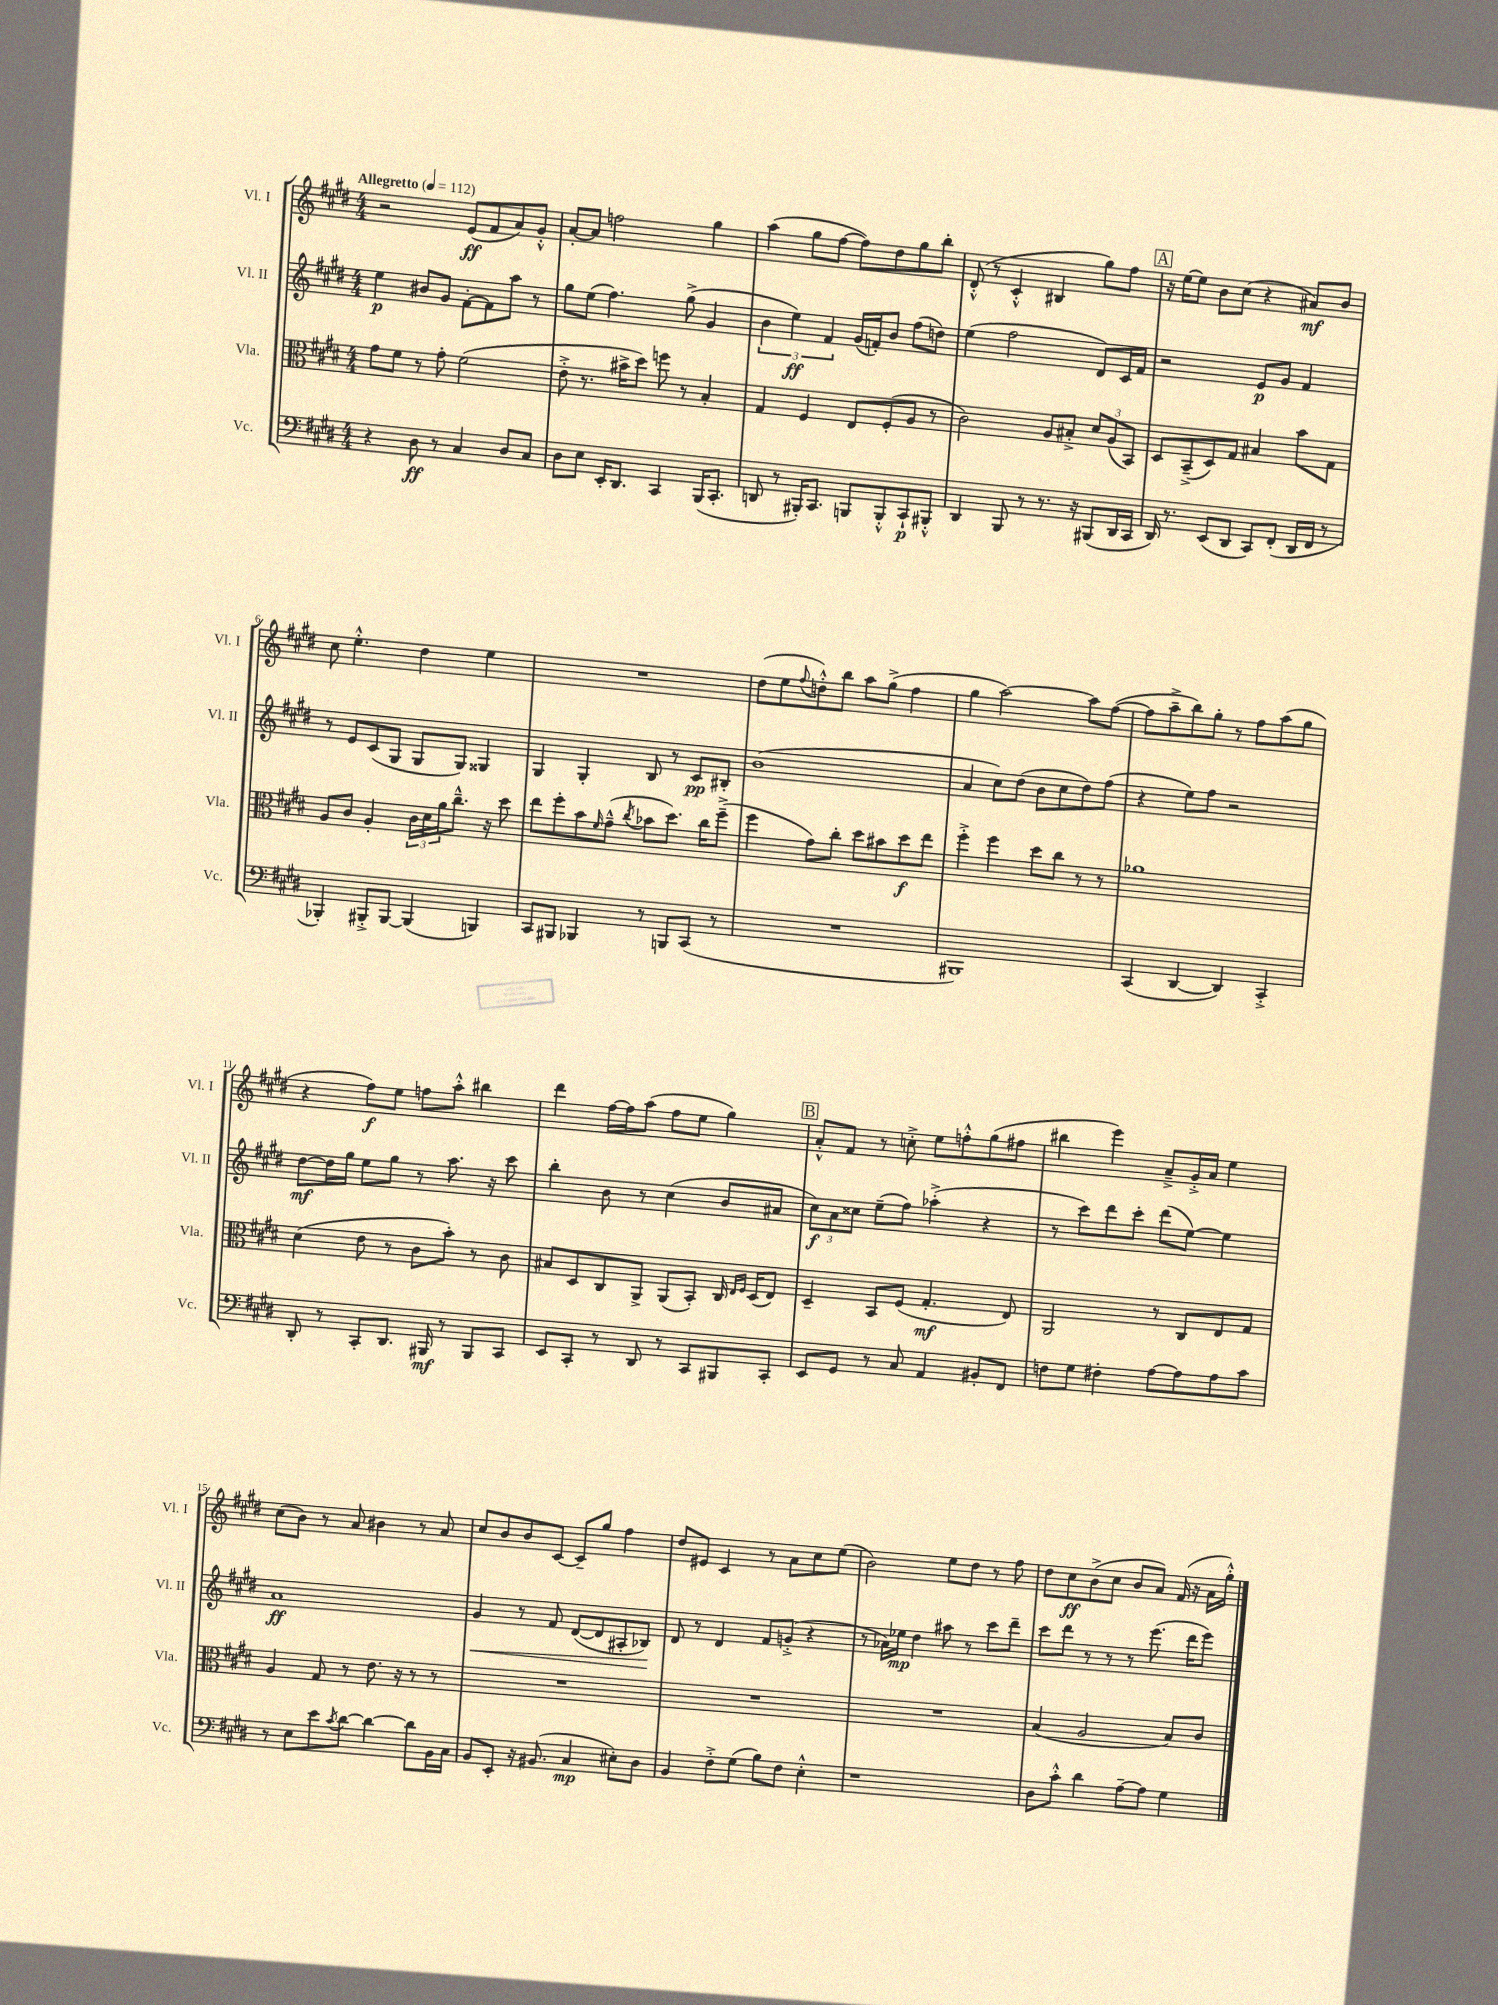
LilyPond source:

<<
\new StaffGroup <<
\new Staff = "s0" \with { instrumentName = "Vl. I" shortInstrumentName = "Vl. I" } {
    \clef treble \key e \major \numericTimeSignature \time 4/4 \tempo "Allegretto" 4 = 112
    r2 e'8\ff( fis'8 a'8) gis'8-.-^ |
    a'8~-. a'8 f''2 gis''4 |
    a''4( gis''8 fis''8~ fis''8) dis''8 gis''8 b''8-. |
    dis'8-.-^( r8 cis'4-.-^ bis4 gis''8) fis''8 |
    \mark \markup { \box "A" } r16 e''16~ e''8 b'8 cis''8( r4 ais'8\mf) b'8 |
    cis''8 e''4.-.-^ dis''4 e''4 |
    R1 |
    dis''8( e''8 \appoggiatura { fis''8 } d''8-.-^) b''8 a''8 gis''8->( fis''4 |
    gis''4 a''2~) a''8 fis''8~( |
    fis''8 a''8---> b''8) gis''8-. r8 fis''8 a''8( gis''8 |
    r4 fis''8\f) e''8 f''8 a''8-.-^ bis''4 |
    dis'''4 fis''16~ fis''16 a''8( fis''8 e''8 gis''4) |
    \mark \markup { \box "B" } a'8-.-^ fis'8 r8 c''8-.-> e''8 f''8-.-^ gis''8( fis''8 |
    bis''4 e'''4) a'8---> gis'16-.-> a'16 e''4 |
    cis''8( b'8) r8 a'8 bis'4 r8 a'8 |
    cis''8 b'8 b'8 cis'8~ cis'8-- gis''8 fis''4 |
    dis''8 eis'8 cis'4 r8 a'8 cis''8 e''8( |
    b'2) e''8 dis''8 r8 fis''8 |
    dis''8 cis''8\ff b'8->( cis''8 b'8 a'8) fis'16( r16 a'16 gis''16-.-^) \bar "|." |
}
\new Staff = "s1" \with { instrumentName = "Vl. II" shortInstrumentName = "Vl. II" } {
    \clef treble \key e \major \numericTimeSignature \time 4/4
    e''4\p bis'8 gis'8 fis'8~-. fis'8 a''8 r8 |
    gis''8 e''8( fis''4.) gis''8->( gis'4 |
    \tuplet 3/2 { b'4 e''4\ff) fis'4 } gis'16( f'16-.) b'8 fis''8( d''8) |
    e''4( fis''2 dis'8) cis'16 fis'16 |
    \mark \markup { \box "A" } r2 e'8\p gis'8 fis'4 |
    r8 e'8 cis'8( gis8 gis8 gis8) gisis4 |
    gis4 gis4-. b8 r8 cis'8\pp bis8-. |
    b'1( |
    a'4 cis''8) dis''8( b'8 cis''8 dis''8) fis''8( |
    r4 e''8) fis''8 r2 |
    dis''8~\mf dis''16 gis''16 e''8 gis''8 r8 a''8. r16 cis'''8 |
    b''4-. b'8 r8 cis''4( b'8 ais'8 |
    \mark \markup { \box "B" } \tuplet 3/2 { cis''8\f) a'8 cisis''8 } e''8--( fis''8) aes''4-.->( r4 |
    r8 cis'''8) dis'''8 cis'''8-. dis'''8( e''8~) e''4 |
    a'1\ff |
    gis'4\< r8 fis'8 dis'8~( dis'8 ais8-. bes8\!) |
    dis'8 r8 dis'4 fis'8 g'8-.->( r4 |
    r8 aes'16) ees''16\mp dis''4 ais''8 r8 cis'''8 dis'''8-- |
    cis'''8 dis'''8 r8 r8 r8 e'''8.( dis'''16 e'''8) \bar "|." |
}
\new Staff = "s2" \with { instrumentName = "Vla." shortInstrumentName = "Vla." } {
    \clef alto \key e \major \numericTimeSignature \time 4/4
    gis'8 fis'8 r8 gis'8-. fis'2( |
    e'8-.-> r8. bis'16-> dis''8) f''8 r8 b4-. |
    gis4 fis4 e8 fis8-.( a8 r8 |
    cis'2) a8 bis8-.-> \tuplet 3/2 { dis'8 a8( b,8) } |
    \mark \markup { \box "A" } dis8 b,8--->( dis8) gis8 bis4 b'8 gis8 |
    a8 cis'8 a4-. \tuplet 3/2 { cis'16 dis'16 a'16 } cis''8.---^ r16 dis''8 |
    e''8 fis''8-. b'8 \grace { fis'16 } gis'8---^( \acciaccatura { cis''8 } bes'8 dis''8.) cis''16 fis''8--->( |
    fis''4 gis'8) cis''8-. dis''8 bis'8 dis''8\f e''8 |
    fis''4-.-> fis''4 dis''8 cis''8 r8 r8 |
    aes'1 |
    dis'4( e'8 r8 cis'8 b'8-.) r8 cis'8 |
    bis8 dis8 cis8 a,8-> a,8( b,8-.) cis16 \grace { e16 fis16 } dis16( e8) |
    \mark \markup { \box "B" } dis4-- b,8 fis8( gis4.-.\mf e8) |
    a,2 r8 cis8 e8 gis8 |
    a4 gis8 r8 e'8. r16 r8 r8 |
    R1 |
    R1 |
    R1 |
    b4( a2 b8) cis'8 \bar "|." |
}
\new Staff = "s3" \with { instrumentName = "Vc." shortInstrumentName = "Vc." } {
    \clef bass \key e \major \numericTimeSignature \time 4/4
    r4 dis8\ff r8 cis4 dis8 cis8 |
    dis8 e8 e,16-. dis,8. cis,4 b,,16( cis,8.-. |
    d,8 r8 bis,,16-.) cis,8. b,,8 b,,8-.-^ cis,8-!\p bis,,8-.-^ |
    dis,4 b,,8 r8 r8. r16 bis,,8( dis,16 cis,16 |
    \mark \markup { \box "A" } dis,16) r8. e,8( dis,8 cis,8) fis,8-.( dis,16 fis,16 r8 |
    bes,,4-.) bis,,8-.-> bis,,8~ bis,,4( b,,4) |
    cis,8 bis,,8 bes,,4 r8 b,,8 cis,8( r8 |
    R1 |
    bis,,1) |
    cis,4( dis,4~ dis,4) cis,4-.-> |
    dis,8-. r8 cis,8-. dis,8. bis,,16\mf r8 bis,,8 cis,8 |
    e,8 cis,8-. r8 dis,8 r8 cis,8 bis,,8 cis,8-. |
    \mark \markup { \box "B" } e,8 gis,8 r8 cis8 a,4 bis,8-. fis,8 |
    f8 gis8 fis4-. a8~ a8 a8 cis'8 |
    r8 e8 e'8 \acciaccatura { cis'8 } dis'8~ dis'4~ dis'8 b,16 cis16 |
    b,8 e,8-. r16 bis,8.( cis4\mp eis8-.) dis8 |
    b,4 fis8-.-> gis8( b8) fis8 e4-.-^ |
    r1 |
    dis8 cis'8-.-^ dis'4 a8~-- a8 gis4 \bar "|." |
}
>>
>>
